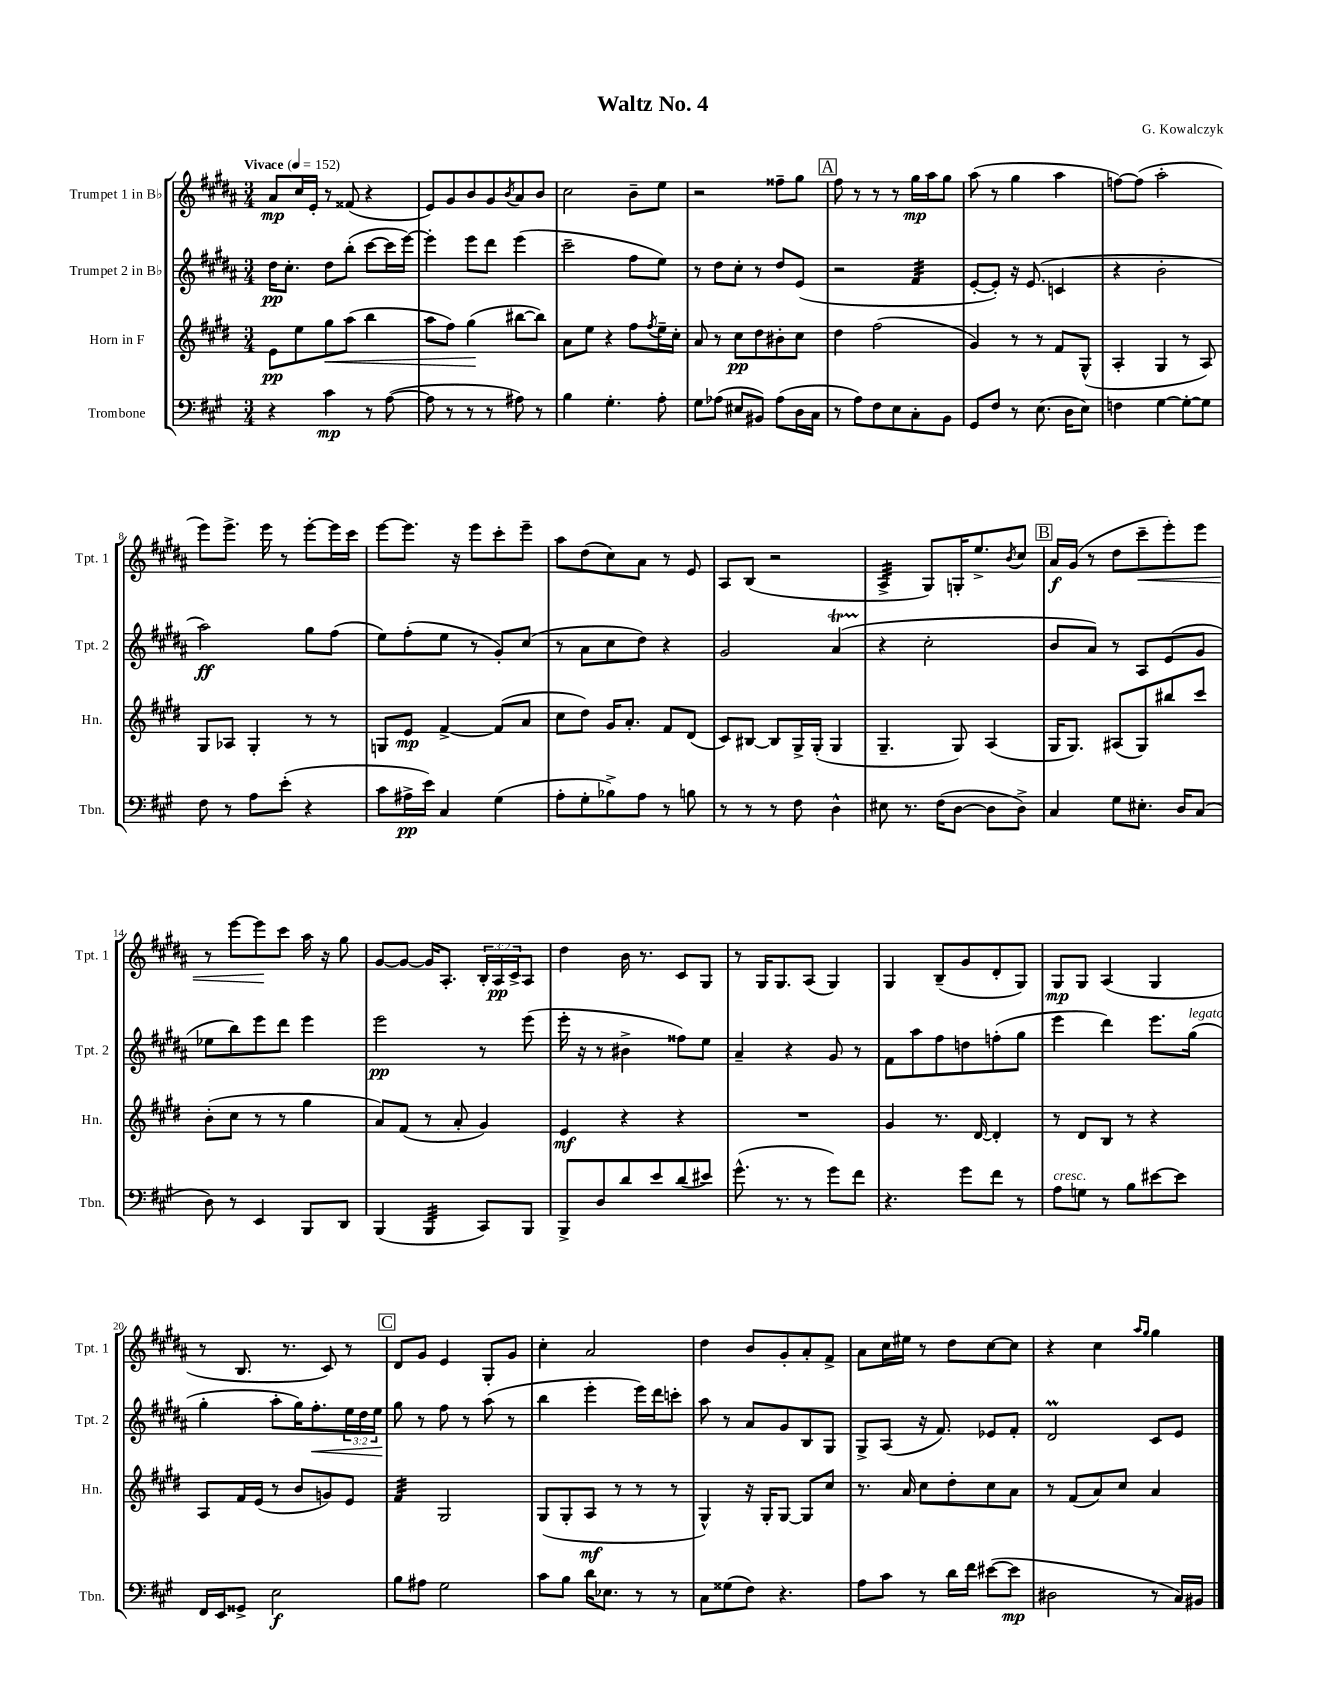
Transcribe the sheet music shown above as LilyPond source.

\header { title = "Waltz No. 4" composer = "G. Kowalczyk" }
<<
\new StaffGroup <<
\new Staff = "s0" \with { instrumentName = "Trumpet 1 in Bb" shortInstrumentName = "Tpt. 1" } {
    \clef treble \key b \major \numericTimeSignature \time 3/4 \override Staff.TupletNumber.text = #tuplet-number::calc-fraction-text \tempo "Vivace" 4 = 152
    ais'8\mp cis''16 e'16-. r8 fisis'8( r4 |
    e'8) gis'8 b'8 gis'8 \acciaccatura { b'8 } ais'8 b'8 |
    cis''2 b'8-- e''8 |
    r2 fisis''8-- gis''8 |
    \mark \markup { \box "A" } fis''8 r8 r8 r8 gis''16\mp ais''16 gis''8 |
    ais''8( r8 gis''4 ais''4 |
    f''8~) f''8( ais''2-. |
    e'''8) e'''8.-> e'''16 r8 e'''8~-. e'''16 cis'''16 |
    e'''8~ e'''8. r16 e'''8 cis'''8-. e'''8-- |
    ais''8 dis''8( cis''8) ais'8 r8 e'8 |
    ais8 b8( r2 |
    ais4:32-> gis8) g16-. e''8.-> \acciaccatura { b'8 } cis''8 |
    \mark \markup { \box "B" } ais'16\f gis'16( r8 dis''8 cis'''8--\< e'''8-.) e'''8 |
    r8 e'''8~ e'''8\! cis'''8 ais''16 r16 gis''8 |
    gis'8~ gis'8~ gis'16 ais8.-. \tuplet 3/2 { b16-. ais16\pp cis'16-> } ais8 |
    dis''4 b'16 r8. cis'8 gis8 |
    r8 gis16 gis8. ais8( gis4) |
    gis4 b8--( gis'8 dis'8-. gis8) |
    gis8\mp gis8 ais4( gis4 |
    r8 b8. r8. cis'8) r8 |
    \mark \markup { \box "C" } dis'8 gis'8 e'4 gis8-. gis'8 |
    cis''4-. ais'2 |
    dis''4 b'8 gis'8-. ais'8-. fis'8-> |
    ais'8 cis''16 eis''16 r8 dis''8 cis''8~ cis''8 |
    r4 cis''4 \grace { ais''16 gis''16 } gis''4 \bar "|." |
}
\new Staff = "s1" \with { instrumentName = "Trumpet 2 in Bb" shortInstrumentName = "Tpt. 2" } {
    \clef treble \key b \major \numericTimeSignature \time 3/4 \override Staff.TupletNumber.text = #tuplet-number::calc-fraction-text
    dis''16\pp cis''8.-. dis''8 b''8-.( cis'''8~ cis'''16 e'''16~) |
    e'''4-. e'''8 dis'''8 e'''4( |
    cis'''2-- fis''8 e''8) |
    r8 dis''8 cis''8-. r8 dis''8 e'8( |
    \mark \markup { \box "A" } r2 fis'4:32 |
    e'8~-. e'8-.) r16 e'8.( c'4 |
    r4 b'2-. |
    ais''2\ff) gis''8 fis''8( |
    e''8) fis''8-.( e''8 r8 gis'8-.) cis''8( |
    r8 ais'8 cis''8 dis''8) r4 |
    gis'2 ais'4\startTrillSpan( |
    r4\stopTrillSpan cis''2-. |
    \mark \markup { \box "B" } b'8 ais'8) r8 ais8 e'8( gis'8 |
    ees''8 b''8) e'''8 dis'''8 e'''4 |
    e'''2\pp r8 e'''8( |
    e'''16-. r16 r8 bis'4-> fisis''8) e''8 |
    ais'4-- r4 gis'8 r8 |
    fis'8 ais''8 fis''8 d''8 f''8-.( gis''8 |
    e'''4 dis'''4) e'''8. gis''16^\markup { \italic "legato" }( |
    gis''4-. ais''8-. gis''16) fis''8.-.\< \tuplet 3/2 { e''16 dis''16 e''16\! } |
    \mark \markup { \box "C" } gis''8 r8 fis''8 r8 ais''8( r8 |
    b''4 e'''4-. e'''16) dis'''16 c'''8-. |
    ais''8 r8 ais'8 gis'8 b8 gis8 |
    gis8-> ais8( r16 fis'8.) ees'8 fis'8-. |
    dis'2\prall cis'8 e'8 \bar "|." |
}
\new Staff = "s2" \with { instrumentName = "Horn in F" shortInstrumentName = "Hn." } {
    \clef treble \key e \major \numericTimeSignature \time 3/4
    e'8\pp e''8 gis''8\< a''8( b''4 |
    a''8 fis''8) gis''4\!( bis''8~ bis''8) |
    a'8 e''8 r4 fis''8 \acciaccatura { fis''8 } e''16-- cis''16-. |
    a'8 r8 cis''8\pp dis''8 bis'8-. cis''8 |
    \mark \markup { \box "A" } dis''4 fis''2( |
    gis'4) r8 r8 fis'8 gis8-^( |
    a4-. gis4 r8 a8) |
    gis8 aes8 gis4-. r8 r8 |
    g8 e'8\mp fis'4~-> fis'8( a'8 |
    cis''8 dis''8) gis'16 a'8.-. fis'8 dis'8( |
    cis'8) bis8~ bis8 gis16-> gis16-.( gis4 |
    gis4.-- gis8) a4( |
    \mark \markup { \box "B" } gis16 gis8.) ais8( gis8) bis''8 cis'''8 |
    b'8-.( cis''8 r8 r8 gis''4 |
    a'8) fis'8( r8 a'8-. gis'4) |
    e'4\mf r4 r4 |
    R2. |
    gis'4 r8. dis'16~ dis'4-. |
    r8 dis'8 b8 r8 r4 |
    a8 fis'16 e'16( r8 b'8 g'8) e'8 |
    \mark \markup { \box "C" } fis'4:32 gis2 |
    gis8( gis8-. a8\mf r8 r8 r8 |
    gis4-^) r16 gis16-. gis8~ gis8 cis''8 |
    r8. a'16 cis''8 dis''8-. cis''8 a'8 |
    r8 fis'8( a'8) cis''8 a'4 \bar "|." |
}
\new Staff = "s3" \with { instrumentName = "Trombone" shortInstrumentName = "Tbn." } {
    \clef bass \key a \major \numericTimeSignature \time 3/4
    r4 cis'4\mp r8 a8~( |
    a8 r8 r8 r8 ais8) r8 |
    b4 gis4.-. a8-. |
    gis8 aes8( eis8 bis,8) aes8( d16 cis16 |
    \mark \markup { \box "A" } r8 a8) fis8 e8 cis8-. b,8 |
    gis,8 fis8 r8 e8.( d16 e8) |
    f4 gis4~ gis8~-. gis8 |
    fis8 r8 a8 e'8-.( r4 |
    cis'8 ais16->\pp e'16) cis4 gis4( |
    a8-. gis8-. bes8->) a8 r8 b8 |
    r8 r8 r8 fis8 d4-^ |
    eis8 r8. fis16( d8~ d8 d8->) |
    \mark \markup { \box "B" } cis4 gis8 eis8.-. d16 cis8( |
    d8) r8 e,4 b,,8 d,8 |
    b,,4( b,,4:32 cis,8) b,,8 |
    b,,8-> d8 d'8 e'8 d'8( eis'8) |
    gis'8.-^( r8. r8 gis'8) fis'8 |
    r4. gis'8 fis'8 r8 |
    a8^\markup { \italic "cresc." } g8 r8 b8 eis'8~ eis'8 |
    fis,16 e,16 gisis,8-> e2\f |
    \mark \markup { \box "C" } b8 ais8 gis2 |
    cis'8 b8 d'16 ees8. r8 r8 |
    cis8 gisis8( fis8) r4. |
    a8 cis'8 r8 d'16 fis'16 eis'8~( eis'8\mp |
    dis2 r8 cis16) bis,16 \bar "|." |
}
>>
>>
